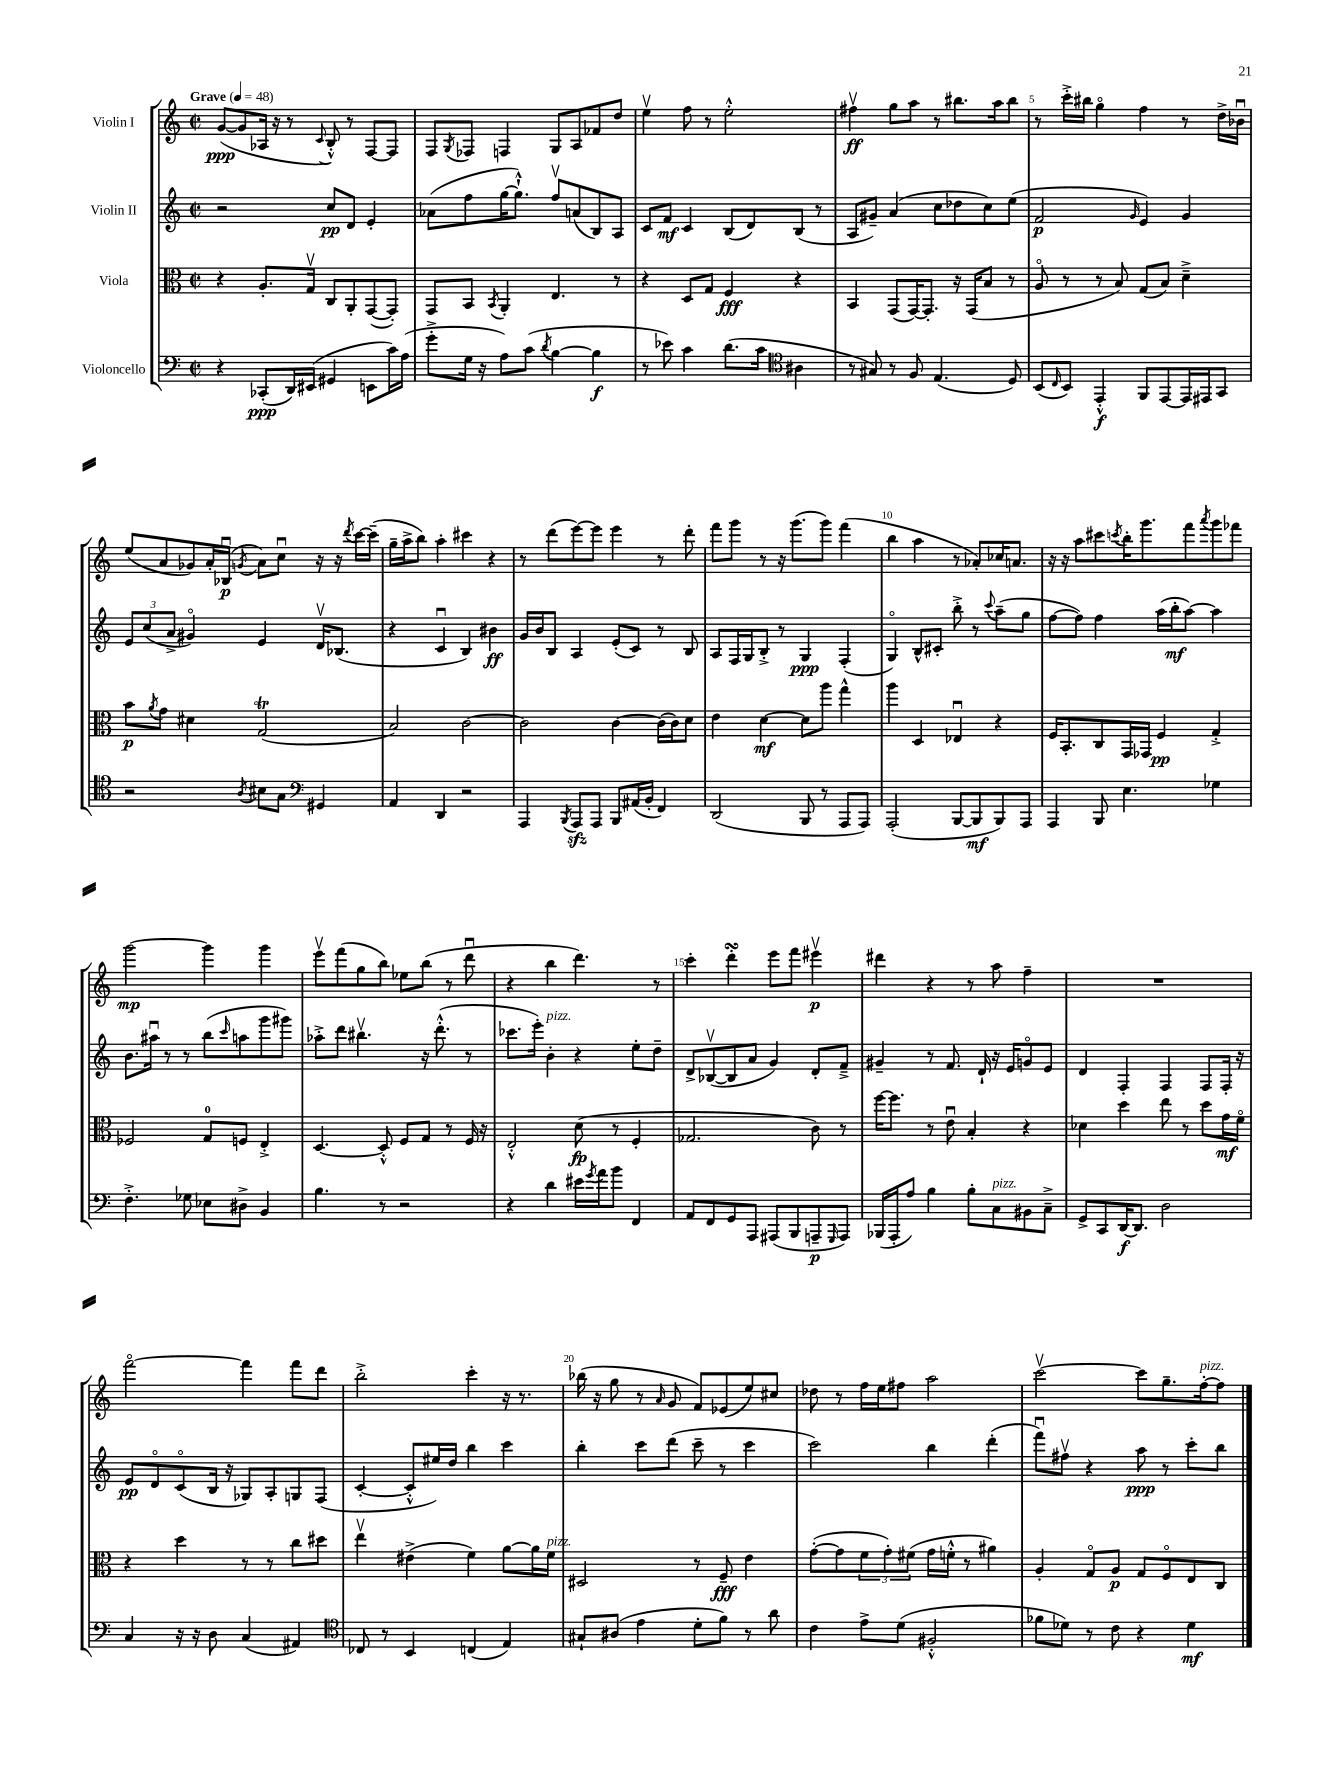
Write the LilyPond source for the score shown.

<<
\new StaffGroup <<
\new Staff = "s0" \with { instrumentName = "Violin I" } {
    \clef treble \key c \major \defaultTimeSignature \time 2/2 \tempo "Grave" 4 = 48
    g'8~\ppp( g'8 aes16 r16 r8 \appoggiatura { c'8 } b8-.-^) r8 f8~ f8 |
    f8 \acciaccatura { g8 } fes8 f4 g8 a8 fes'8 d''8 |
    e''4\upbow f''8 r8 e''2-.-^ |
    fis''4\upbow\ff g''8 a''8 r8 bis''8. a''16 bis''8 |
    r8 c'''16-.-> bis''16 g''4\flageolet f''4 r8 d''16-> bes'16\downbow |
    e''8( a'8 ges'8) a'16-. bes16\downbow\p( \acciaccatura { g'8 } a'8) c''8\downbow r16 r16 \acciaccatura { d'''8 } c'''16~ c'''16--( |
    g''16-- a''16-> b''8) a''4-. cis'''4 r4 |
    r8 d'''8( e'''8~) e'''8 e'''4 r8 d'''8-. |
    f'''8 g'''8 r8 r16 g'''8.( g'''8) f'''4( |
    b''4 a''4 r8 aes'8-.) ces''16 a'8. |
    r16 r16 a''8 cis'''8 \acciaccatura { c'''8 } b''16-. g'''8. f'''8 \acciaccatura { a'''8 } g'''8 fes'''8 |
    g'''2~\mp g'''4 g'''4 |
    e'''8\upbow f'''8( g''8 b''8) ees''8 b''8( r8 d'''8\downbow |
    r4 b''4 d'''4.) r8 |
    c'''4-. d'''4-.\turn e'''8 f'''8 eis'''4\upbow\p |
    dis'''4 r4 r8 a''8 f''4-- |
    R1 |
    f'''2~\flageolet f'''4 f'''8 d'''8 |
    b''2-.-> c'''4-. r16 r8. |
    bes''16( r16 g''8 r8 \grace { a'16 } g'8 f'8) ees'8( e''8) cis''8 |
    des''8 r8 f''16 e''16 fis''8 a''2 |
    c'''2~\upbow c'''8 g''8.-- f''16~-.^\markup { \italic "pizz." } f''8 \bar "|." |
}
\new Staff = "s1" \with { instrumentName = "Violin II" } {
    \clef treble \key c \major \defaultTimeSignature \time 2/2
    r2 c''8\pp d'8 e'4-. |
    aes'8( f''8 g''16~ g''8.-!-^) f''8\upbow a'8( b8) a8 |
    c'8 f'8\mf c'4 b8( d'8) b8( r8 |
    a8 gis'8--) a'4( c''8 des''8 c''8) e''8( |
    f'2\p \grace { g'16 } e'4) g'4 |
    \tuplet 3/2 { e'8 c''8( a'8-> } gis'4\flageolet) e'4 d'16\upbow bes8.( |
    r4 c'4\downbow b4) bis'4\ff |
    g'16 b'16 b8 a4 e'8-.( c'8) r8 b8 |
    a8 f16 g16 b8-.-> r8 g4\ppp f4-.( |
    g4\flageolet) b8-^ cis'8-. b''8-.-> r8 \appoggiatura { c'''8 } a''8--( g''8 |
    f''8~ f''8) f''4 a''16( b''16-.\mf a''8~) a''4 |
    b'8. ais''16\downbow r8 r8 b''8( \grace { c'''16 } a''8 g'''8 gis'''8) |
    aes''8-.-> d'''8 bis''4.\upbow r16 d'''8.-.-^( r8 |
    ces'''8. e'''16-.) b'4-.^\markup { \italic "pizz." } r4 e''8-. d''8-- |
    d'8-> bes8~\upbow( bes8 a'8 g'4) d'8-. f'8---> |
    gis'4-- r8 f'8. d'16-! r16 e'16 g'8\flageolet e'8 |
    d'4 f4-. f4 f8 f16-. r16 |
    e'8\pp d'8\flageolet c'8\flageolet( b16 r16 ges8) a8-. g8 f8( |
    c'4~-. c'8-.-^ eis''16) d''16 b''4 c'''4 |
    b''4-. c'''8 d'''8( c'''8-- r8 c'''4 |
    c'''2) b''4 d'''4-.( |
    f'''8\downbow) fis''8\upbow r4 a''8\ppp r8 c'''8-. b''8 \bar "|." |
}
\new Staff = "s2" \with { instrumentName = "Viola" } {
    \clef alto \key c \major \defaultTimeSignature \time 2/2
    r4 a8.-. g16\upbow c8 a,8-. g,8~( g,8-.) |
    g,8 b,8 \acciaccatura { b,8 } a,4-. e4. r8 |
    r4 d8 g8 f4\fff r4 |
    b,4 g,8( g,16~) g,8.-. r16 g,16( b8 r8 |
    a8\flageolet r8 r8 b8) g8( b8) d'4---> |
    b'8\p \acciaccatura { a'8 } g'8 dis'4 g2\trill( |
    b2) c'2~ |
    c'2 c'4~ c'16( c'16) d'8 |
    e'4 d'4~\mf d'8 a''8 g''4-^ |
    a''4 d4 ees4\downbow r4 |
    f16 b,8.-. c8 g,16 ges,16 f4\pp g4-.-> |
    fes2 g8-0 f8 e4-.-> |
    d4.~ d8-.-^ f8 g8 r8 f16 r16 |
    e2-.-^ d'8\fp( r8 f4-. |
    ges2. c'8) r8 |
    f''16~ f''8. r8 e'8\downbow b4-. r4 |
    des'4 d''4 e''8 r8 d''8 g'16\mf f'16\flageolet |
    r4 d''4 r8 r8 c''8 dis''8 |
    e''4\upbow eis'4->( f'4) a'8~ a'16 f'16^\markup { \italic "pizz." } |
    dis2 r8 f8--\fff e'4 |
    g'8~-.( g'8 \tuplet 3/2 { f'8 g'8-.) fis'8( } g'16 f'16-.-^ r8 ais'4) |
    a4-. g8\flageolet a8\p g8 f8\flageolet e8 c8 \bar "|." |
}
\new Staff = "s3" \with { instrumentName = "Violoncello" } {
    \clef bass \key c \major \defaultTimeSignature \time 2/2
    r4 ces,8-.\ppp( d,16) eis,16( gis,4 e,8 c'16) a16( |
    g'8-.-> g16 r16 a8) c'8( \acciaccatura { d'8 } b4~ b4\f |
    r8 ees'8) c'4 d'8.( c'16 \clef tenor ais4 |
    r8 gis8) r8 f8 e4.( d8) |
    b,8( \grace { c16 } b,8) e,4-.-^\f f,8 e,8~ e,16 eis,16 g,8 |
    r2 \acciaccatura { a8 } bis8 g8 \clef bass gis,4 |
    a,4 d,4 r2 |
    a,,4 \acciaccatura { b,,8 } a,,8\sfz a,,8 b,,8 ais,16( b,16-. f,4) |
    d,2( b,,8 r8 a,,8 a,,8) |
    a,,2-.( b,,8~ b,,8\mf b,,8) a,,8 |
    a,,4 b,,8 e4. ges4 |
    f4.-.-> ges8 ees8 dis8-> b,4 |
    b4. r8 r2 |
    r4 d'4 eis'16 \acciaccatura { g'8 } a'16 b'8 f,4 |
    a,8 f,8 g,8 a,,8 ais,,8( b,,8 a,,8--\p \grace { g,,16 } a,,8) |
    bes,,16( a,,16-. a8) b4 b8-. c8^\markup { \italic "pizz." } bis,8 c8---> |
    g,8-> c,8 d,16~\f d,8. d2 |
    c4 r16 r16 d8 c4( ais,4) |
    \clef tenor ces8 r8 b,4 c4( e4) |
    gis8-! ais8( e'4 d'8-. f'8) r8 a'8 |
    c'4 e'8-> d'8( fis2-.-^ |
    fes'8 des'8) r8 c'8 r4 des'4\mf \bar "|." |
}
>>
>>
\layout { \context { \Score \override BarNumber.break-visibility = ##(#f #t #t) barNumberVisibility = #(every-nth-bar-number-visible 5) } }
